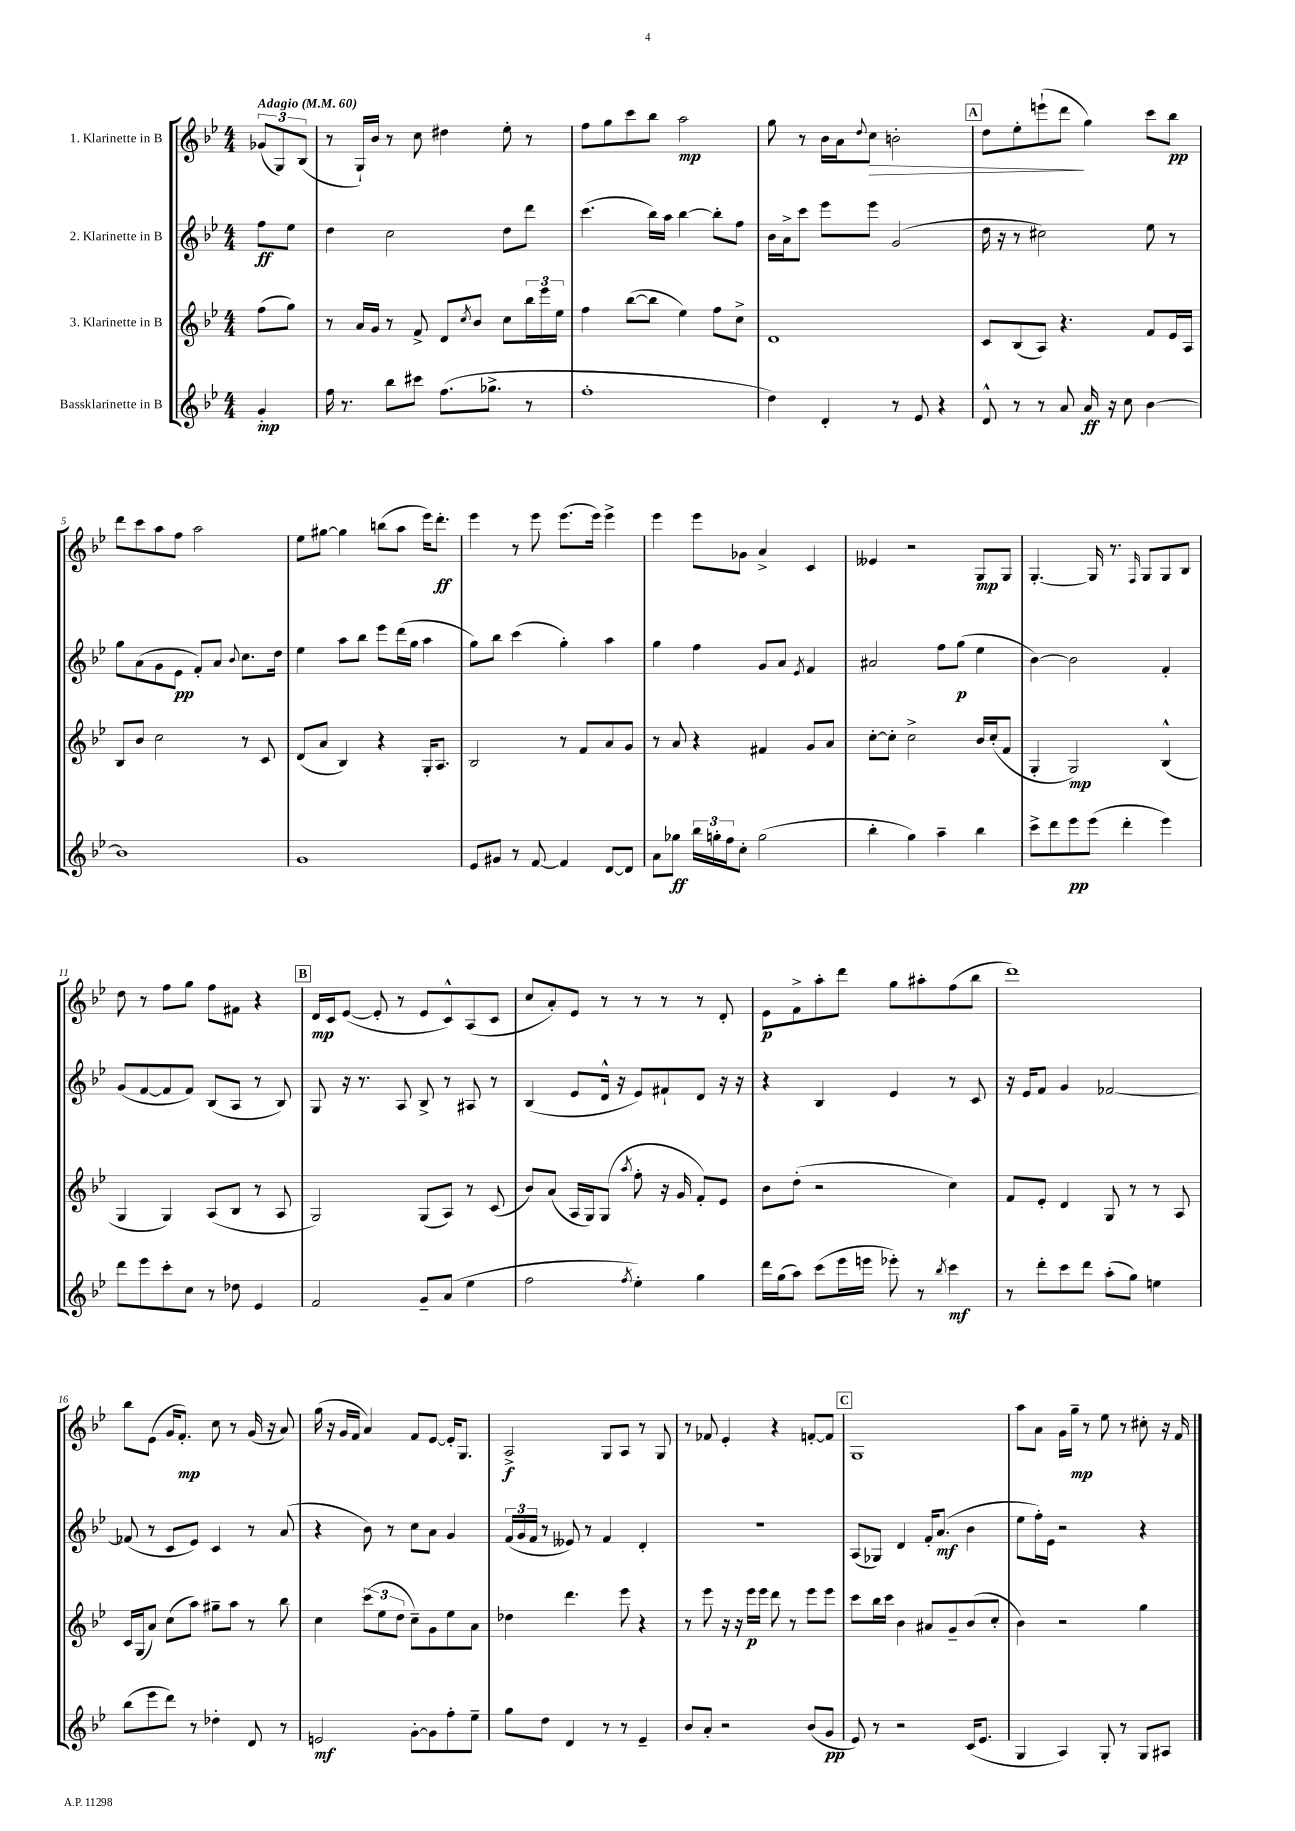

**kern	**kern	**kern	**kern
*staff4	*staff3	*staff2	*staff1
*clefG2	*clefG2	*clefG2	*clefG2
*k[b-e-]	*k[b-e-]	*k[b-e-]	*k[b-e-]
*M4/4	*M4/4	*M4/4	*M4/4
*MM60	*MM60	*MM60	*MM60
4g'	(8ff	8ff	(12g-
.	.	.	12G)
.	8gg)	8ee-	.
.	.	.	(12B-
=	=	=	=
16ff	8r	4dd	8r
8.r	.	.	.
.	16a	.	16G`)
.	16g	.	16b-
8bb-	8r	2cc	8r
8ccc#	8f^	.	8cc
(8.ff	8d	.	4dd#
.	8qcc	.	.
.	8b-	.	.
8.gg-^	.	.	.
.	8cc	8dd	8ee-'
8r	24bb-	8ddd	8r
.	24eee-	.	.
.	24ee-	.	.
=	=	=	=
1ff'	4ff	(4.ccc	8ff
.	.	.	8gg
.	([8bb-	.	8ccc
.	8bb-]	16bb-)	8bb-
.	.	16aa	.
.	4ee-)	[4bb-	2aa
.	8ff	8bb-']	.
.	8cc^	8ff	.
=	=	=	=
4dd)	1d	16b-	8gg
.	.	16a^	.
.	.	8ccc	8r
4d'	.	8eee-	16b-
.	.	.	16a
.	.	.	8qqdd
.	.	8eee-	8cc
8r	.	(2g	2b'
8e-	.	.	.
4r	.	.	.
=	=	=	=
8d^^	8c	16dd	8dd
.	.	16r	.
8r	(8B-	8r	8ee-'
8r	8A)	2cc#)	(8eee`
8a	4.r	.	8ddd
16a	.	.	4gg)
16r	.	.	.
8cc	.	.	.
[4b-	8f	8ee-	8ccc
.	16e-	8r	8bb-
.	16A	.	.
=	=	=	=
1b-]	8B-	8gg	8ddd
.	8b-	(8a	8ccc
.	2cc	8g	8aa
.	.	8e-	8ff
.	.	8f')	2aa
.	.	8a	.
.	.	8qqb-	.
.	8r	8.cc	.
.	8c	.	.
.	.	16dd	.
=	=	=	=
1g	(8d	4ee-	8ee-
.	8a	.	[8gg#
.	4B-)	8aa	4gg#]
.	.	8bb-	.
.	4r	8eee-	(8bb
.	.	(16ddd	8aa
.	.	16gg	.
.	16G'	4aa	16eee-)
.	8.A	.	8.ddd'
=	=	=	=
8e-	2B-	8gg)	4eee-
8g#	.	8bb-	.
8r	.	(4ccc	8r
[8f	.	.	8eee-
4f]	8r	4gg')	(8.eee-
.	8f	.	.
.	.	.	16eee-)
[8d	8a	4aa	4eee-^
8d]	8g	.	.
=	=	=	=
8a	8r	4gg	4eee-
8gg-	8a	.	.
24bb-	4r	4ff	8eee-
24gg'	.	.	.
24ff	.	.	.
8cc'	.	.	8g-
(2gg	4f#	8g	4a^
.	.	8a	.
.	.	8qe-	.
.	8g	4f	4c
.	8a	.	.
=	=	=	=
4bb-'	[8cc'	2a#	4e--
.	8cc']	.	.
4gg)	2cc^	.	2r
4aa~	.	8ff	.
.	.	(8gg	.
4bb-	16b-	4ee-	8G
.	(16cc'	.	.
.	8f	.	8G
=	=	=	=
8ccc^	4G'	[4b-)	[4.G'
8ddd	.	.	.
8eee-	2G)	2b-]	.
(8eee-	.	.	16G]
.	.	.	8.r
4ddd'	.	.	.
.	.	.	16qqF
.	.	.	8G
4eee-)	(4B-^^	4f'	8G
.	.	.	8B-
=	=	=	=
8ddd	4G	(8g	8dd
8eee-	.	[8f	8r
8ccc'	4G)	8f]	8ff
8cc	.	8f)	8gg
8r	(8A	(8B-	8ff
8dd-	8B-	8A	8f#
4e-	8r	8r	4r
.	8A	8B-)	.
=	=	=	=
2f	2G)	8G	16d
.	.	.	16c
.	.	16r	([8e-
.	.	8.r	.
.	.	.	8e-']
.	.	8A	8r
8g~	(8G	8B-^	8e-
(8a	8A)	8r	8c^^)
4ee-	8r	8A#	(8A
.	(8c	8r	8c
=	=	=	=
2ff	8b-)	(4B-	8cc
.	(8a	.	8a')
.	16A	8e-	8e-
.	16G)	.	.
.	(8G	16d^^	8r
.	.	16r	.
8qff	8qaa	.	.
4ee-')	8ff'	8e-)	8r
.	16r	8f#`	8r
.	16g	.	.
4gg	8f')	8d	8r
.	8e-	16r	8d'
.	.	16r	.
=	=	=	=
16ddd	8b-	4r	8e-
(16gg	.	.	.
8aa)	(8dd'	.	8f^
(8ccc	2r	4B-	8aa'
16eee-	.	.	8ddd
16eee	.	.	.
8eee-')	.	4e-	8gg
8r	.	.	8aa#'
8qbb-	.	.	.
4ccc	4cc)	8r	(8ff
.	.	8c	8bb-
=	=	=	=
8r	8f	16r	1ddd)
.	.	16e-	.
8ddd'	8e-'	8f	.
8ccc	4d	4g	.
8ddd	.	.	.
(8aa'	8G	[2f-	.
8gg)	8r	.	.
4ee	8r	.	.
.	8A	.	.
=	=	=	=
(8bb-	16c	(8f-]	8bb-
.	(16G	.	.
8eee-	8a)	8r	(8e-
8ddd)	(8cc	8c	16g
.	.	.	8.f')
8r	8aa)	8e-)	.
4dd-'	8gg#~	4c	8cc
.	8aa	.	8r
8d	8r	8r	(16g
.	.	.	16r
8r	8bb-	(8a	8a)
=	=	=	=
2e	4cc	4r	(16gg
.	.	.	16r
.	.	.	16g
.	.	.	16f
.	(12ccc	8b-)	4a)
.	12ee-	.	.
.	.	8r	.
.	12dd	.	.
[8g'	8cc~)	8cc	8f
8g]	8g	8a	[8e-
8ff'	8ee-	4g	16e-']
.	.	.	8.G
8ee-~	8a	.	.
=	=	=	=
8gg	4dd-	(24f	2A^
.	.	24g	.
.	.	24f	.
8dd	.	8r	.
4d	4.ddd	8e--)	.
.	.	8r	.
8r	.	4f	8G
8r	8eee-	.	8A
4e-~	4r	4d'	8r
.	.	.	8G
=	=	=	=
8b-	8r	1r	8r
8a'	8eee-	.	8f-
2r	16r	.	4e-'
.	16r	.	.
.	16eee-	.	.
.	16eee-	.	.
.	8ddd	.	4r
.	8r	.	.
(8b-	8eee-	.	[8f'
8g	8eee-	.	8f]
=	=	=	=
8e-)	8ccc	(8A	1G
8r	16bb-	8G-)	.
.	16ccc	.	.
2r	4b-	4d	.
.	8a#	16f'	.
.	.	(8.a	.
.	8g~	.	.
(16c	(8b-	4b-	.
8.e-	.	.	.
.	8cc'	.	.
=	=	=	=
4G	4b-)	8ee-	8aa
.	.	16ff')	8a
.	.	16e-	.
4A)	2r	2r	16g
.	.	.	16gg~
.	.	.	8r
8G'	.	.	8ee-
8r	.	.	8r
8G	4gg	4r	8cc#'
8A#	.	.	16r
.	.	.	16f
==	==	==	==
*-	*-	*-	*-
